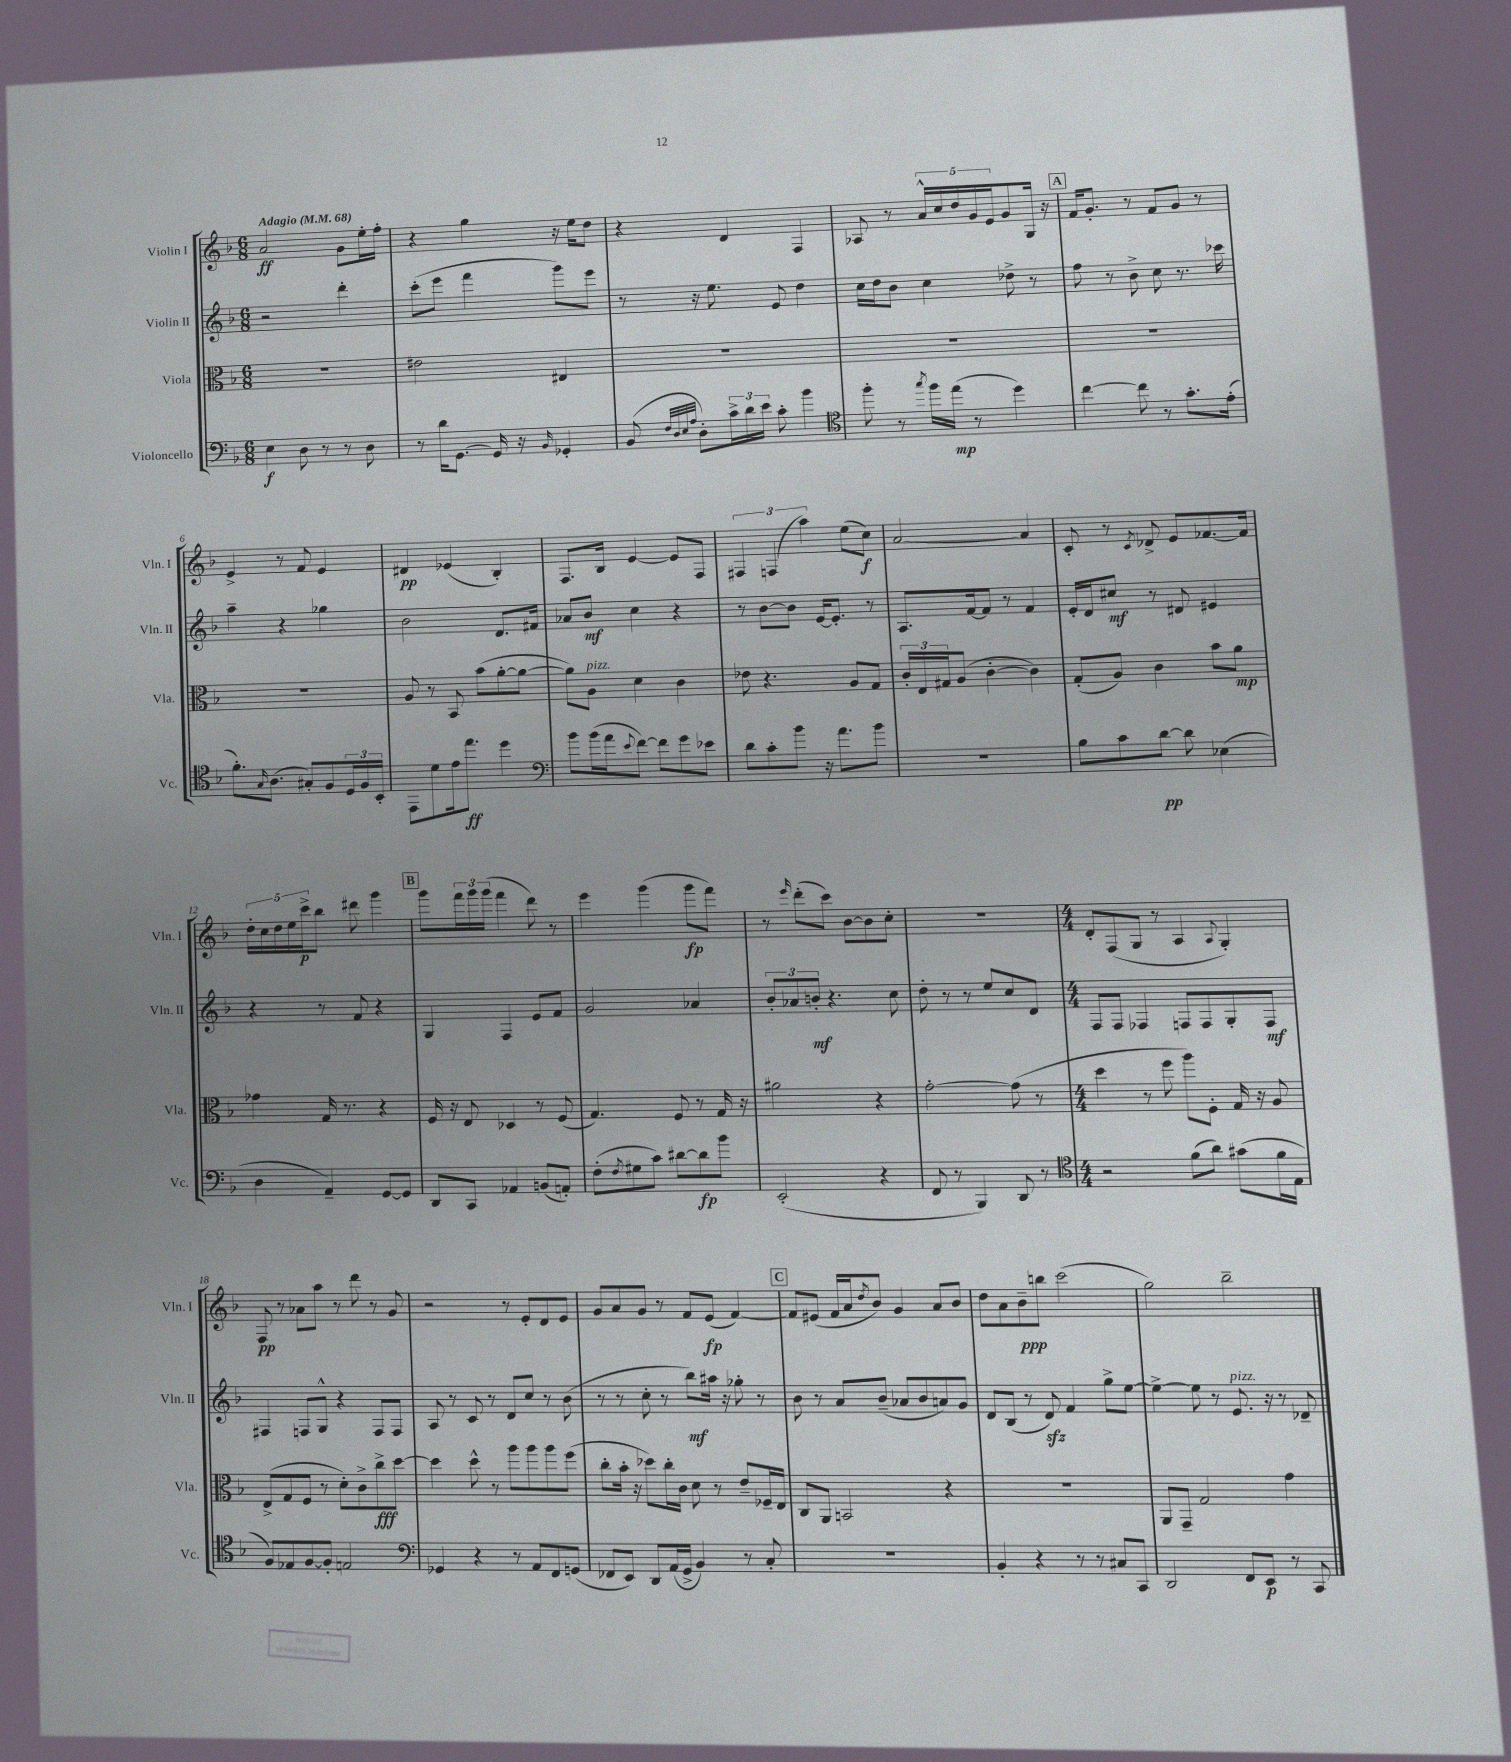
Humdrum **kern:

**kern	**dynam	**kern	**dynam	**kern	**dynam	**kern	**dynam
*part4	*part4	*part3	*part3	*part2	*part2	*part1	*part1
*staff4	*staff4	*staff3	*staff3	*staff2	*staff2	*staff1	*staff1
*I"Violoncello	*	*I"Viola	*	*I"Violin II	*	*I"Violin I	*
*I'Vc.	*	*I'Vla.	*	*I'Vln. II	*	*I'Vln. I	*
*clefF4	*	*clefC3	*	*clefG2	*	*clefG2	*
*k[b-]	*	*k[b-]	*	*k[b-]	*	*k[b-]	*
*M6/8	*	*M6/8	*	*M6/8	*	*M6/8	*
*MM68	*	*MM68	*	*MM68	*	*MM68	*
=1	=1	=1	=1	=1	=1	=1	=1
!	!	!	!	!	!	!LO:TX:a:B:t=Adagio	!
4E\	f	2.r	.	2r	.	2a/	ff
8D\	.	.	.	.	.	.	.
8r	.	.	.	.	.	.	.
8r	.	.	.	4ddd'\	.	8g\L	.
8D\	.	.	.	.	.	16ee'\L	.
.	.	.	.	.	.	16ff'\JJ	.
=2	=2	=2	=2	=2	=2	=2	=2
8r	.	2e#X\	.	(8ccc'\L	.	4r	.
16d\KL	.	.	.	8eee\J	.	.	.
[8.GG\J	.	.	.	.	.	.	.
.	.	.	.	4fff\	.	4gg\	.
16GG/]	.	.	.	.	.	.	.
16r	.	.	.	.	.	.	.
16qqBB-/	.	.	.	.	.	.	.
4GG-X'/	.	4E#X/	.	8ggg\L)	.	16r	.
.	.	.	.	.	.	16ee\KL	.
.	.	.	.	8eee\J	.	8dd\J	.
=3	=3	=3	=3	=3	=3	=3	=3
(8BB-/	.	2.r	.	8r	.	4r	.
32qqF/LLL	.	.	.	.	.	.	.
32qqD/	.	.	.	.	.	.	.
32qqE/	.	.	.	.	.	.	.
32qqA/JJJ	.	.	.	.	.	.	.
8D'\L)	.	.	.	16r	.	.	.
.	.	.	.	8.ee\	.	.	.
24c^\L	.	.	.	.	.	4d/	.
24d\	.	.	.	.	.	.	.
24e\JJ	.	.	.	.	.	.	.
8c'\	.	.	.	8e/	.	.	.
4b-\	.	.	.	4dd\	.	4F/	.
=4	=4	=4	=4	=4	=4	=4	=4
*clefC4	*	*	*	*	*	*	*
8ff'\	.	2.r	.	16cc\LL	.	8A-X/	.
.	.	.	.	16dd\J	.	.	.
8r	.	.	.	8b-\J	.	8r	.
8qgg/	.	.	.	.	.	.	.
16ff\LL	.	.	.	4cc\	.	20a^^/LL	.
.	.	.	.	.	.	20cc/	.
(16ee\JJ	mp	.	.	.	.	.	.
.	.	.	.	.	.	20dd/	.
8r	.	.	.	.	.	.	.
.	.	.	.	.	.	20g/	.
.	.	.	.	.	.	20e/J	.
4dd\)	.	.	.	8dd-X^\	.	8g/	.
.	.	.	.	8r	.	16G/Jk	.
.	.	.	.	.	.	16r	.
!!LO:REH:place=s1:t=A
=5	=5	=5	=5	=5	=5	=5	=5
[4cc\	.	2.r	.	8ff\	.	16f/KL	.
.	.	.	.	.	.	8.g'/J	.
.	.	.	.	8r	.	.	.
8cc\]	.	.	.	8b-^\	.	8r	.
8r	.	.	.	8cc\	.	8f/L	.
8.g'\L	.	.	.	8.r	.	8g/J	.
.	.	.	.	.	.	8r	.
(16e'\Jk	.	.	.	16ccc-X\	.	.	.
!!LO:LB:g=z
=6	=6	=6	=6	=6	=6	=6	=6
8.f'\L)	.	2.r	.	4aa~\	.	4e^/	.
16qqG/	.	.	.	.	.	.	.
(8.A\J	.	.	.	.	.	.	.
.	.	.	.	4r	.	8r	.
8G#X'/L)	.	.	.	.	.	8f/	.
8F/	.	.	.	4gg-X\	.	4e/	.
24D/L	.	.	.	.	.	.	.
24F/	.	.	.	.	.	.	.
24BB-'/JJ	.	.	.	.	.	.	.
=7	=7	=7	=7	=7	=7	=7	=7
8EE\L	.	8A/	.	2b-\	.	4d#X/	pp
8d\	.	8r	.	.	.	.	.
16e\k	.	8BB-/	.	.	.	(4e-X/	.
8.ee\J	ff	.	.	.	.	.	.
.	.	(8b-\L	.	.	.	.	.
4dd\	.	[8a'\	.	8.d/L	.	4B-'/)	.
.	.	8a\J_	.	.	.	.	.
.	.	.	.	16f#X/Jk	.	.	.
=8	=8	=8	=8	=8	=8	=8	=8
*clefF4	*	*	*	*	*	*	*
8b-\L	.	8a\L])	.	8a-X/L	.	8.F/L	.
!	!	!LO:TX:a:i:t=pizz.	!	!	!	!	!
(16b-\L	.	8A\J	.	8b-/J	mf	.	.
16a\J	.	.	.	.	.	16B-/Jk	.
8qqe/	.	.	.	.	.	.	.
[8f\J)	.	4d\	.	4cc\	.	[4e/	.
8f\L]	.	.	.	.	.	.	.
8g\	.	4c\	.	4r	.	8e/L]	.
8e-X\J	.	.	.	.	.	8F/J	.
=9	=9	=9	=9	=9	=9	=9	=9
8d\L	.	8e-X\	.	8r	.	6F#X/	.
8c'\	.	4.r	.	[8b-\L	.	.	.
.	.	.	.	.	.	(6Fn/	.
8b-\J	.	.	.	8b-\J]	.	.	.
.	.	.	.	.	.	6aa\)	.
16r	.	.	.	[16e/KL	.	.	.
8.a\L	.	.	.	8.e'/J]	.	.	.
.	.	8A/L	.	.	.	(8ee\L	.
8b-\J	.	8G/J	.	8r	.	8cc\J)	f
=10	=10	=10	=10	=10	=10	=10	=10
2.r	.	24c'/LL	.	8.A/L	.	[2a/	.
.	.	24E/	.	.	.	.	.
.	.	24G#X/J	.	.	.	.	.
.	.	(8A/J	.	.	.	.	.
.	.	.	.	[16f/k	.	.	.
.	.	[4c'\	.	8f/J]	.	.	.
.	.	.	.	8r	.	.	.
.	.	4c\])	.	4f/	.	4a/]	.
=11	=11	=11	=11	=11	=11	=11	=11
8B-\L	.	(8G'/L	.	16e'/LL	.	8c'/	.
.	.	.	.	16d/J	.	.	.
8c\	.	8A/J)	.	8cc#X/J	mf	8r	.
.	.	.	.	.	.	8qc/	.
[8d\J	pp	4c\	.	8r	.	8d-X^/	.
8d\]	.	.	.	8d#X/	.	8e/L	.
(4E-X\	.	8b-\L	.	4e#X/	.	[8.f-X/	.
.	.	8a\J	mp	.	.	.	.
.	.	.	.	.	.	16f-/Jk]	.
!!LO:LB:g=z
=12	=12	=12	=12	=12	=12	=12	=12
4D\	.	4g-X\	.	4r	.	20dd'\LL	.
.	.	.	.	.	.	20cc\	.
.	.	.	.	.	.	20dd\	.
.	.	.	.	.	.	20ee\	.
.	.	.	.	.	.	20ccc^\J	p
4AA~/)	.	16G/	.	8r	.	8bb-\J	.
.	.	8.r	.	.	.	.	.
.	.	.	.	8f/	.	8ddd#X\	.
[8GG/L	.	4r	.	4r	.	4ggg\	.
8GG/J]	.	.	.	.	.	.	.
!!LO:REH:place=s1:t=B
=13	=13	=13	=13	=13	=13	=13	=13
8DD/L	.	16F/	.	4G/	.	8ggg\L	.
.	.	16r	.	.	.	.	.
8CC/J	.	8E/	.	.	.	24fff\L	.
.	.	.	.	.	.	24ggg\	.
.	.	.	.	.	.	(24ggg\JJ	.
4AA-X/	.	4D-X/	.	4F/	.	4fff\	.
(8BBn/L	.	8r	.	8e/L	.	8ddd\)	.
8AAn'/J)	.	(8F/	.	8f/J	.	8r	.
=14	=14	=14	=14	=14	=14	=14	=14
(8F'\L	.	4.G/)	.	2g/	.	4eee\	.
8qF/	.	.	.	.	.	.	.
8G#X\	.	.	.	.	.	.	.
8c\J)	.	.	.	.	.	(4ggg\	.
[8d#X\L	.	8F/	.	.	.	.	.
8d#\]	fp	8r	.	4a-X/	.	8ggg\L	fp
8b-\J	.	16G/	.	.	.	8fff\J)	.
.	.	16r	.	.	.	.	.
=15	=15	=15	=15	=15	=15	=15	=15
(2EE'/	.	2a#X\	.	12b-'/L	.	8r	.
.	.	.	.	12a-X/	.	.	.
.	.	.	.	.	.	16qqeee/	.
.	.	.	.	.	.	(8ddd'\L	.
.	.	.	.	12bn'/J	mf	.	.
.	.	.	.	4.r	.	8ccc\J)	.
.	.	.	.	.	.	[8b-\L	.
4r	.	4r	.	.	.	8b-\]	.
.	.	.	.	8cc\	.	8cc'\J	.
=16	=16	=16	=16	=16	=16	=16	=16
8FF/	.	[2g'\	.	8dd'\	.	2.r	.
8r	.	.	.	8r	.	.	.
4BBB-/)	.	.	.	8r	.	.	.
.	.	.	.	8ee/L	.	.	.
8DD/	.	(8g\]	.	8cc/	.	.	.
8r	.	8r	.	8d/J	.	.	.
=17	=17	=17	=17	=17	=17	=17	=17
*clefC4	*	*	*	*	*	*	*
*M4/4	*	*M4/4	*	*M4/4	*	*M4/4	*
2r	.	4dd\	.	8F/L	.	8d'/L	.
.	.	.	.	8F/J	.	(8F/	.
.	.	8r	.	4F-X/	.	8G/J	.
.	.	8ff\	.	.	.	8r	.
(8f\L	.	8aa\L)	.	8Fn/L	.	4A/	.
8a\J)	.	8F'\J	.	8F/	.	.	.
.	.	.	.	.	.	8qqA/	.
(8g#X\L	.	16G/	.	8G'/	.	4G'/)	.
.	.	16r	.	.	.	.	.
16f\L	.	8A/	.	8F/J	mf	.	.
16E\JJ	.	.	.	.	.	.	.
!!LO:LB:g=z
=18	=18	=18	=18	=18	=18	=18	=18
8F/L)	.	(8E^/L	.	4F#X/	.	8F/	pp
8E-X/	.	8G/	.	.	.	8r	.
[8F/	.	8F/J	.	8Fn/L	.	8a-X\L	.
8F'/J]	.	8r	.	8G^^/J	.	8aa\J	.
2En/	.	8d'\L)	.	4r	.	8r	.
.	.	8c^\	.	.	.	8ddd\	.
.	.	8cc^\	fff	8F/L	.	8r	.
.	.	[8dd\J	.	8F/J	.	8g/	.
=19	=19	=19	=19	=19	=19	=19	=19
*clefF4	*	*	*	*	*	*	*
4GG-X/	.	4dd\]	.	8A/	.	2r	.
.	.	.	.	8r	.	.	.
4r	.	8dd^^\	.	8c/	.	.	.
.	.	8r	.	8r	.	.	.
8r	.	8aa\L	.	8d/L	.	8r	.
8AA/L	.	8aa\	.	8cc/J	.	8e'/L	.
8FF/	.	8aa\	.	8r	.	8d/	.
(8GGn/J	.	(8ff\J	.	(8b-\	.	8e/J	.
=20	=20	=20	=20	=20	=20	=20	=20
8FF-X/L	.	8cc'\L	.	8r	.	8g/L	.
8EE/J)	.	16b-'\Jk	.	8r	.	8a/	.
.	.	16r	.	.	.	.	.
8DD/L	.	8dd-X\L)	.	8cc'\	.	8g/J	.
(16AA/L	.	16cc'\L	.	8r	.	8r	.
16GG^/JJ	.	16c\JJ	.	.	.	.	.
4BB-/)	.	8d\	.	8bb-\L)	mf	8f/L	.
.	.	8r	.	16aa#X\Jk	.	(8e/J	fp
.	.	.	.	16r	.	.	.
8r	.	8e~/L	.	8gg-X'\	.	[4f/)	.
8C'/	.	16F-X~/L	.	8r	.	.	.
.	.	16E/JJ	.	.	.	.	.
!!LO:REH:place=s1:t=C
=21	=21	=21	=21	=21	=21	=21	=21
1r	.	8C/L	.	8b-\	.	8f/L]	.
.	.	8AA/J	.	8r	.	(8e#X/J	.
.	.	2BBn/	.	8a/L	.	16f/LL	.
.	.	.	.	.	.	16a/J	.
.	.	.	.	.	.	8qdd/	.
.	.	.	.	(8b-~/J	.	8b-/J)	.
.	.	.	.	8a-X/L	.	4g/	.
.	.	.	.	8b-/	.	.	.
.	.	4r	.	8an/)	.	8a/L	.
.	.	.	.	8g/J	.	8b-/J	.
=22	=22	=22	=22	=22	=22	=22	=22
4BB-'/	.	1r	.	8d/L	.	8dd\L	.
.	.	.	.	(8B-/J	.	8a\	.
4r	.	.	.	8r	.	8b-~\	ppp
.	.	.	.	8dzz/)	.	8bbn\J	.
8r	.	.	.	4f/	.	(2ccc\	.
8r	.	.	.	.	.	.	.
8C#X/L	.	.	.	8gg^\L	.	.	.
8CC/J	.	.	.	[8ee\J	.	.	.
=23	=23	=23	=23	=23	=23	=23	=23
2DD/	.	8AA/L	.	4ee^\_	.	2gg\)	.
.	.	8GG~/J	.	.	.	.	.
.	.	2G/	.	8ee\]	.	.	.
.	.	.	.	8r	.	.	.
!	!	!	!	!LO:TX:a:i:t=pizz.	!	!	!
8FF/L	.	.	.	8.e/	.	2bb-~\	.
8EE/J	p	.	.	.	.	.	.
.	.	.	.	16r	.	.	.
8r	.	4g\	.	8r	.	.	.
8CC/	.	.	.	8d-X~/	.	.	.
==	==	==	==	==	==	==	==
*-	*-	*-	*-	*-	*-	*-	*-
